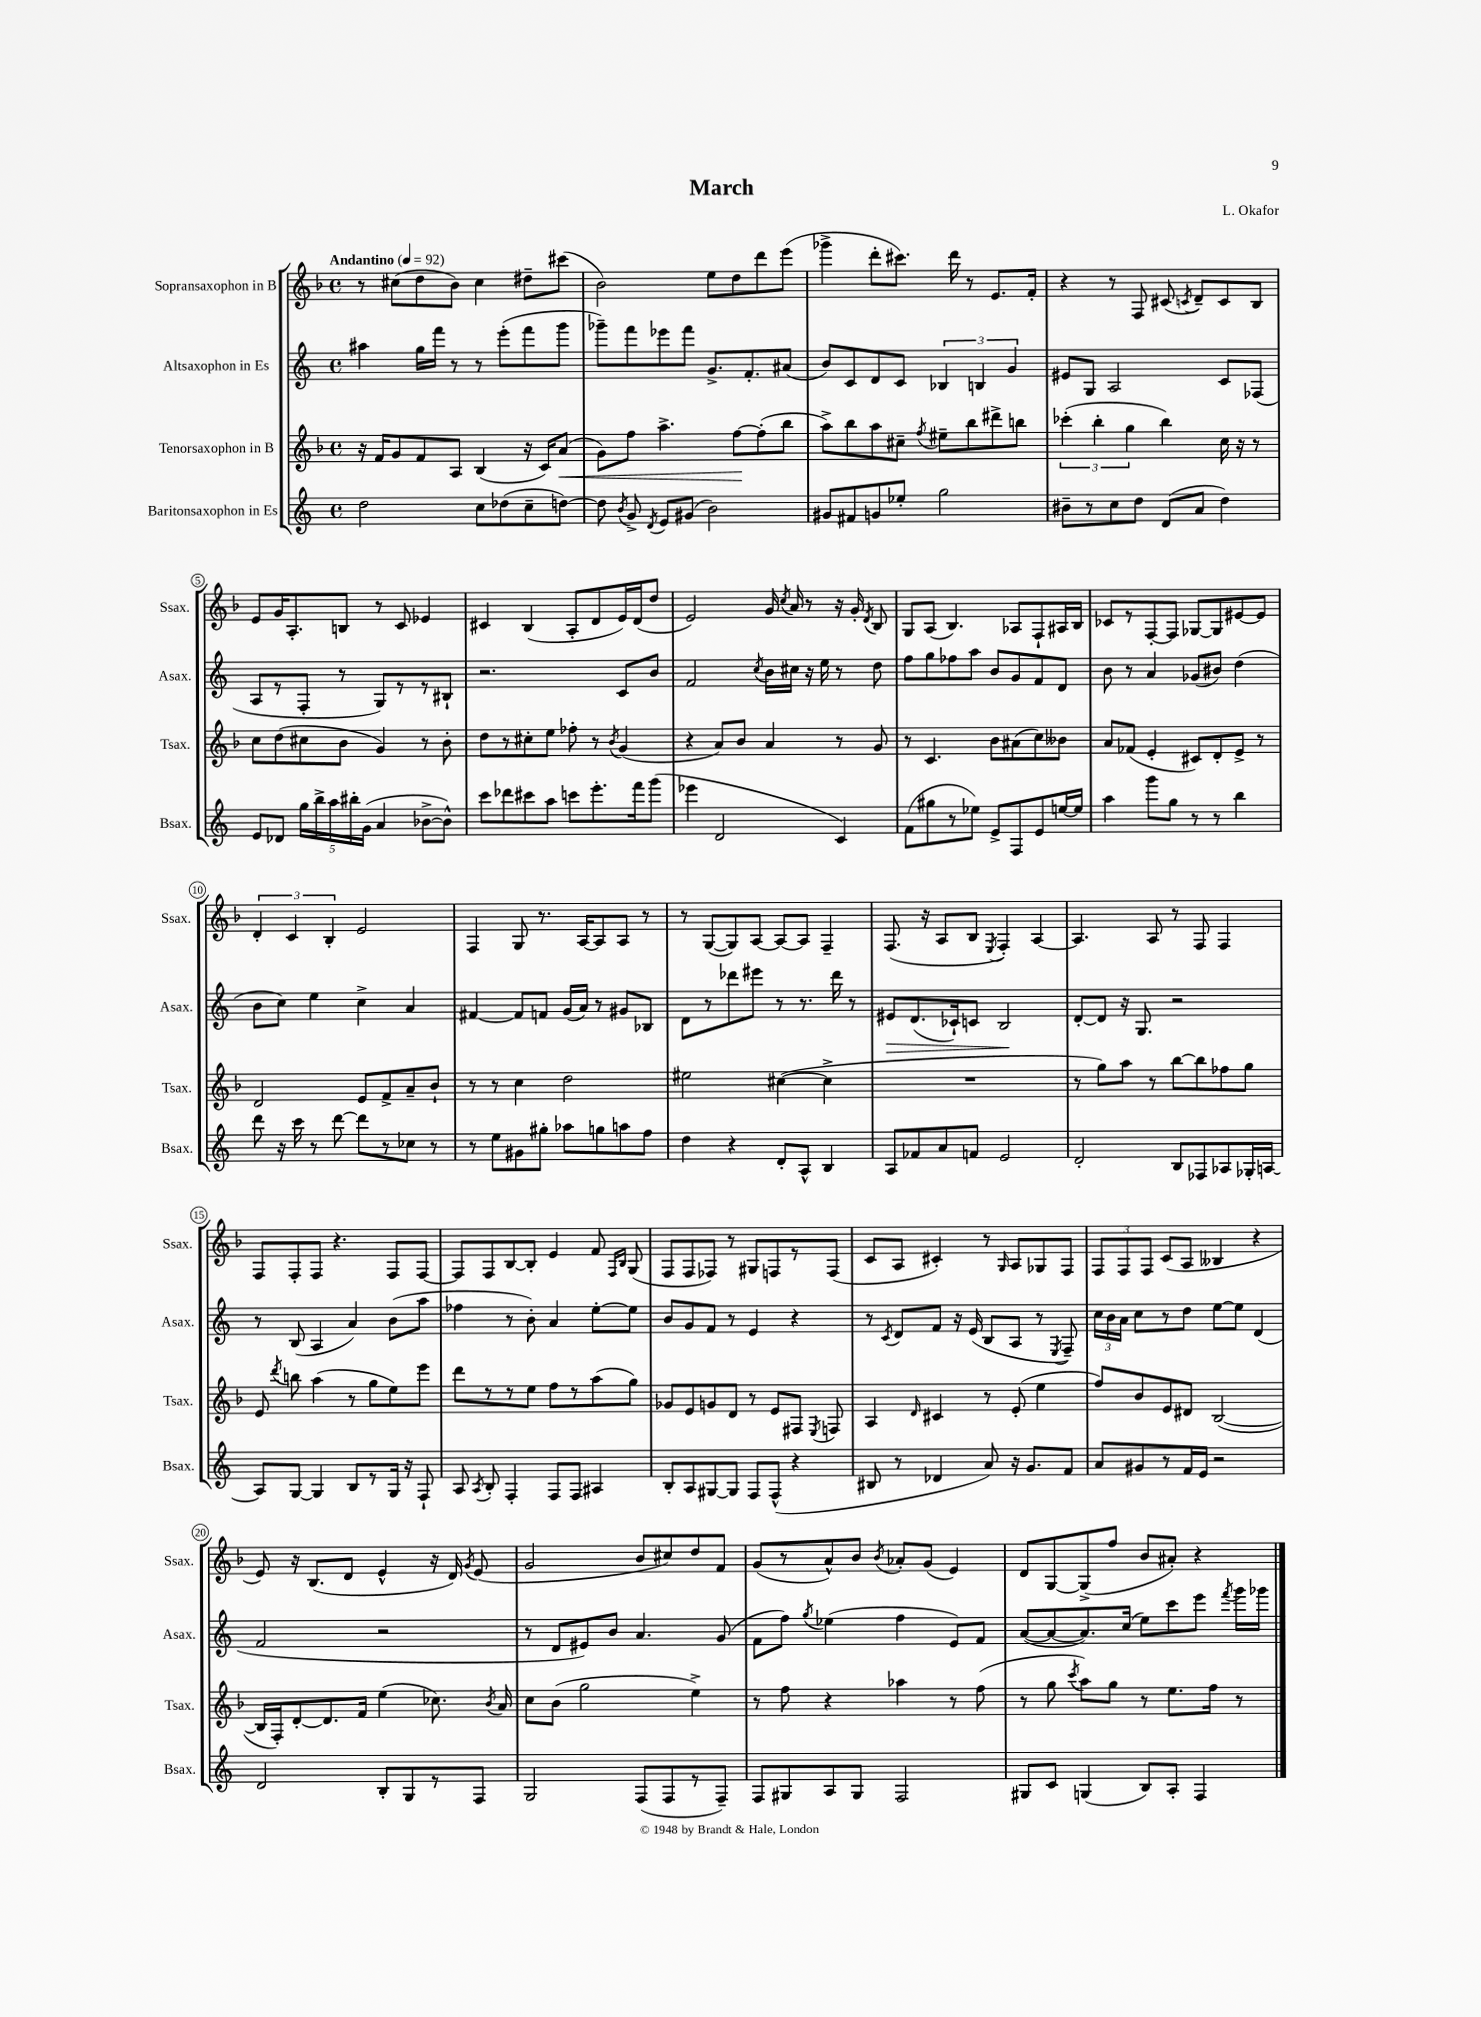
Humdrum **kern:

**kern	**kern	**dynam	**kern	**dynam	**kern
*part4	*part3	*part3	*part2	*part2	*part1
*staff4	*staff3	*staff3	*staff2	*staff2	*staff1
*I"Baritonsaxophon in Es	*I"Tenorsaxophon in B	*	*I"Altsaxophon in Es	*	*I"Sopransaxophon in B
*I'Bsax.	*I'Tsax.	*	*I'Asax.	*	*I'Ssax.
*clefG2	*clefG2	*	*clefG2	*	*clefG2
*k[]	*k[b-]	*	*k[]	*	*k[b-]
*M4/4	*M4/4	*	*M4/4	*	*M4/4
*met(c)	*met(c)	*	*met(c)	*	*met(c)
*MM92	*MM92	*	*MM92	*	*MM92
=1	=1	=1	=1	=1	=1
!	!	!	!	!	!LO:TX:a:B:t=Andantino
2dd\	16r	.	4aa#X\	.	8r
.	16f/KL	.	.	.	.
.	8g/	.	.	.	(8cc#X\L
.	8f/	.	16gg\LL	.	8dd\
.	.	.	16fff\JJ	.	.
.	8A/J	.	8r	.	8b-\J)
8cc\L	(4B-/	.	8r	.	4cc#\
(8dd-X\	.	.	(8eee'\L	.	.
8cc~\	16r	.	8fff\	.	8dd#X~\L
.	16c/KL)	.	.	.	.
!	!	!LO:HP:b	!	!	!
[8ddn\J)	(8a/J	<	8ggg\J	.	(8ccc#X\J
=2	=2	=2	=2	=2	=2
8dd\]	8g\L)	.	8ggg-X~\L)	.	2b-\)
8qb/	.	.	.	.	.
8g^/	8ff\J	.	8fff\	.	.
8qd/	.	.	.	.	.
8e/L	4.aa^\	.	8eee-X\	.	.
(8g#X/J	.	.	8fff\J	.	.
2b\)	.	.	8.g^/L	.	8ee\L
.	[8ff\L	.	.	.	8dd\
.	.	.	8.f'/	.	.
.	(8ff'\]	[	.	.	8ddd\
.	8bb-\J	.	(8a#X/J	.	(8eee\J
=3	=3	=3	=3	=3	=3
8g#X/L	8aa^\L)	.	8b/L)	.	4ggg-X^\
8f#X/	8bb-\	.	8c/	.	.
8gn/	8aa\	.	8d/	.	8ddd'\L
8ee-X'/J	8cc#X~\J	.	8c/J	.	8.ccc#X\J)
.	8qff/	.	.	.	.
2gg\	8ee#X~\L	.	6B-X/	.	.
.	.	.	.	.	16ddd\
.	8bb-\	.	.	.	8r
.	.	.	6Bn/	.	.
.	8ddd#X^\	.	.	.	8.e/L
.	.	.	6g/	.	.
.	8bbn\J	.	.	.	.
.	.	.	.	.	16f'/Jk
=4	=4	=4	=4	=4	=4
8b#X~\L	(6ccc-X'\	.	8e#X/L	.	4r
8r	.	.	8G/J	.	.
.	6bb-'\	.	.	.	.
8cc\	.	.	2A/	.	8r
.	6gg\	.	.	.	.
8dd\J	.	.	.	.	8F/
(8d/L	4bb-\)	.	.	.	(8c#X/
.	.	.	.	.	8qcn/
8a/J	.	.	.	.	8d~/L)
4dd\)	16cc\	.	8c/L	.	8c/
.	16r	.	.	.	.
.	8r	.	(8F-X/J	.	8B-/J
!!LO:LB:g=z
=5	=5	=5	=5	=5	=5
8e/L	8cc\L	.	8A/L	.	8e/L
8d-X/J	(8dd\	.	8r	.	16g/K
.	.	.	.	.	8.A'/
20gg\LL	8cc#X\	.	8F'/J	.	.
20bb^\	.	.	.	.	.
20aa\	.	.	.	.	.
.	8b-\J	.	8r	.	8Bn/J
20bb#X'\	.	.	.	.	.
(20g\JJ	.	.	.	.	.
4a/	4g/)	.	8G/L)	.	8r
.	.	.	8r	.	8c/
[8b-X^\L	8r	.	8r	.	4e-X/
8b-^^\J])	8b-'\	.	8B#X`/J	.	.
=6	=6	=6	=6	=6	=6
8ccc\L	8dd\L	.	2.r	.	4c#X/
8ddd-X\	8r	.	.	.	.
8ccc#X\	8cc#X'\	.	.	.	(4B-/
8aa\J	8ee\J	.	.	.	.
8cccn\L	8ff-X'\	.	.	.	8A'/L
8.eee'\	8r	.	.	.	8d/
.	8qb-/	.	.	.	.
.	(4g/	.	8c/L	.	16e/L)
16fff\k	.	.	.	.	(16d/J
(8ggg\J	.	.	8b/J	.	8dd/J
=7	=7	=7	=7	=7	=7
4eee-X\	4r	.	2f/	.	2e/)
2d/	8a/L)	.	.	.	.
.	8b-/J	.	.	.	.
.	.	.	8qcc/	.	.
.	4a/	.	16b\LL	.	16g/
.	.	.	.	.	8qcc/
.	.	.	16cc#X\JJ	.	16a/
.	.	.	16r	.	8r
.	.	.	16ee\	.	.
4c/)	8r	.	8r	.	16r
.	.	.	.	.	16g'/
.	.	.	.	.	8qd/
.	8g/	.	8dd\	.	8B-/
=8	=8	=8	=8	=8	=8
(8f\L	8r	.	8ff\L	.	8G/L
8gg#X\	4.c/	.	8gg\	.	(8A/J
8r	.	.	8ff-X\	.	4.B-/)
8ee-X\J)	.	.	8aa\J	.	.
8e^/L	8b-\L	.	8b/L	.	.
8F/	(8a#X\	.	8g/	.	8A-X/L
8e/	8cc\)	.	8f/	.	8F`/
[16een/L	8b--X\J	.	8d/J	.	16A#X/L
16ee/JJ]	.	.	.	.	16B-/JJ
=9	=9	=9	=9	=9	=9
4aa\	8a/L	.	8b\	.	8c-X/L
.	(8f-X/J	.	8r	.	8r
8ggg\L	4e'/	.	4a/	.	[8F'/
8gg\J	.	.	.	.	8F/J]
8r	8c#X/L)	.	(8g-X/L	.	[8G-X/L
8r	8d'/	.	8b#X/J)	.	8G-/]
4bb\	8e^/J	.	(4dd\	.	[8e#X/
.	8r	.	.	.	8e#/J]
!!LO:LB:g=z
=10	=10	=10	=10	=10	=10
8ddd\	2d/	.	8b\L	.	6d'/
16r	.	.	8cc\J)	.	.
.	.	.	.	.	6c/
16ccc\	.	.	.	.	.
8r	.	.	4ee\	.	.
.	.	.	.	.	6B-'/
[8ddd\	.	.	.	.	.
8ddd\L]	8e/L	.	4cc^\	.	2e/
8r	8f^/	.	.	.	.
8cc-X\J	8a~/	.	4a/	.	.
8r	8b-`/J	.	.	.	.
=11	=11	=11	=11	=11	=11
8r	8r	.	[4f#X/	.	4F/
8ee\L	8r	.	.	.	.
8g#X\	4cc\	.	8f#/L]	.	8G/
8gg#X'\J	.	.	8fn/J	.	8.r
8aa-X\L	2dd\	.	(16g/LL	.	.
.	.	.	16a/JJ)	.	[16A/KL
8ggn\	.	.	8r	.	8A/]
8aan\	.	.	8g#X/L	.	8A/J
8ff\J	.	.	8B-X/J	.	8r
=12	=12	=12	=12	=12	=12
4dd\	2ee#X\	.	8d\L	.	8r
.	.	.	8r	.	([8G/L
4r	.	.	8ddd-X\	.	8G/])
.	.	.	8eee#X\J	.	[8A/J
8d'/L	([4cc#X\	.	8r	.	8A/L_
8A^^/J	.	.	8.r	.	8A/J]
4B/	4cc#^\]	.	.	.	4F~/
.	.	.	16ddd-\	.	.
.	.	.	8r	.	.
=13	=13	=13	=13	=13	=13
!	!	!	!	!LO:HP:b	!
8A/L	1r	.	8e#X/L	>	(8.F/
8f-X/	.	.	(8.d/	.	.
.	.	.	.	.	16r
8a/	.	.	.	.	8A/L
.	.	.	16c-X`/k)	.	.
8fn/J	.	.	8cn/J	.	8B-/J
.	.	.	.	.	8qE/
2e/	.	.	2B/	.	4F'/)
.	.	.	.	.	[4A/
.	.	.	.	]	.
=14	=14	=14	=14	=14	=14
2d'/	8r	.	[8d'/L	.	4.A/]
.	8gg\L)	.	8d/J]	.	.
.	8aa\J	.	16r	.	.
.	.	.	8.G/	.	.
.	8r	.	.	.	8A/
8B/L	[8bb-\L	.	2r	.	8r
8F-X/	8bb-\]	.	.	.	8F/
8A-X/	8ff-X\	.	.	.	4F/
16G-X'/L	8gg\J	.	.	.	.
[16An/JJ	.	.	.	.	.
!!LO:LB:g=z
=15	=15	=15	=15	=15	=15
8A/L]	8e/	.	8r	.	8F/L
.	8qddd/	.	.	.	.
[8G/J	8bbn\	.	(8B/	.	8F'/
4G/]	(4aa\	.	4A/	.	8F/J
.	.	.	.	.	4.r
8B/L	8r	.	4a/)	.	.
8r	8gg\L	.	.	.	.
16G/Jk	8ee\)	.	(8b\L	.	8F/L
16r	.	.	.	.	.
8F`/	8eee\J	.	8aa\J	.	[8F/J
=16	=16	=16	=16	=16	=16
8A/	8ddd\L	.	4ff-X\	.	8F/L]
8qA/	.	.	.	.	.
8B'/	8r	.	.	.	8F/
4F'/	8r	.	8r	.	[8B-/
.	8ee\J	.	8b'\)	.	8B-'/J]
8F/L	8ff\L	.	4a/	.	4e/
8F/J	8r	.	.	.	.
4A#X/	(8aa\	.	[8ee'\L	.	8f/
.	.	.	.	.	16qqF/LL
.	.	.	.	.	16qqB-/JJ
.	8gg\J)	.	8ee\J]	.	(8G/
=17	=17	=17	=17	=17	=17
8B'/L	8g-X/L	.	8b/L	.	8F/L
8A/	8e/	.	8g/	.	8F/
[8G#X/	8gn/	.	8f/J	.	8F-X/J)
8G#/J]	8d/J	.	8r	.	8r
8F/L	8r	.	4e/	.	8G#X/L
(8F^^/J	8e/L	.	.	.	8Fn/
4r	8F#X/J	.	4r	.	8r
.	8qE/	.	.	.	.
.	8Fn/	.	.	.	(8F/J
=18	=18	=18	=18	=18	=18
8B#X/	4A/	.	8r	.	8c/L
.	.	.	8qc/	.	.
8r	.	.	8d/L	.	8A/J
.	16qqd/	.	.	.	.
4d-X/	4c#X/	.	8f/J	.	4c#X'/)
.	.	.	16r	.	.
.	.	.	(16e/	.	.
8a/)	8r	.	8B/L	.	8r
.	.	.	.	.	16qqG/
16r	(8e'/	.	8A/J	.	8A/L
8.g/L	.	.	.	.	.
.	4ee\	.	8r	.	8G-X/
.	.	.	8qE/	.	.
8f/J	.	.	8F~/)	.	8F/J
=19	=19	=19	=19	=19	=19
8a/L	8ff/L)	.	24cc\LL	.	12F/L
.	.	.	24b\	.	.
.	.	.	24a\JJ	.	12F/
8g#X/	8b-/	.	8cc\L	.	.
.	.	.	.	.	12F/J
8r	8e/	.	8r	.	(8c/L
16f/L	8d#X/J	.	8dd\J	.	8A/J
16e/JJ	.	.	.	.	.
2r	([2B-/	.	[8ee\L	.	4B--X/
.	.	.	8ee\J]	.	.
.	.	.	(4d/	.	4r
!!LO:LB:g=z
=20	=20	=20	=20	=20	=20
2d/	16B-/LL]	.	2f/	.	8e/)
.	16F'/J)	.	.	.	.
.	[8d'/	.	.	.	16r
.	.	.	.	.	(8.B-/L
.	8.d/]	.	.	.	.
.	.	.	.	.	8d/J
.	16f/Jk	.	.	.	.
8B'/L	(4ee\	.	2r	.	4e^^/
8G/	.	.	.	.	.
8r	8.cc-X\)	.	.	.	16r
.	.	.	.	.	16d/)
.	.	.	.	.	8qg/
8F/J	.	.	.	.	(8e/
.	8qb-/	.	.	.	.
.	16a/	.	.	.	.
=21	=21	=21	=21	=21	=21
2G/	8cc\L	.	8r	.	2g/
.	(8b-\J	.	8d/L	.	.
.	2gg\	.	8e#X/)	.	.
.	.	.	8b/J	.	.
(8F/L	.	.	4.a/	.	8b-/L
8F/	.	.	.	.	8cc#X/)
8r	4ee^\)	.	.	.	8dd/
8F~/J)	.	.	(8g/	.	8f/J
=22	=22	=22	=22	=22	=22
8F/L	8r	.	8f\L	.	(8g/L
8G#X/	8ff\	.	8ff\J)	.	8r
.	.	.	8qgg/	.	.
8A/	4r	.	(4ee-X\	.	8a^^/)
8G#/J	.	.	.	.	8b-/J
.	.	.	.	.	8qb-/
2F/	4aa-X\	.	4ff\	.	8a-X'/L
.	.	.	.	.	(8g/J
.	8r	.	8e/L)	.	4e/)
.	(8ff\	.	8f/J	.	.
=23	=23	=23	=23	=23	=23
8G#X/L	8r	.	([8a/L	.	8d/L
8c/J	8gg\	.	8a/_	.	[8G/
.	8qccc/	.	.	.	.
(4Gn/	8aa\L)	.	8.a/])	.	(8G^/]
.	8gg\J	.	.	.	8ff/J
.	.	.	(16cc/Jk	.	.
8B/L)	8r	.	8ee\L)	.	8b-/L
8A'/J	8.ee\L	.	8ccc\	.	8a#X'/J)
4F/	.	.	8eee\J	.	4r
.	16ff\Jk	.	.	.	.
.	.	.	8qfff/	.	.
.	8r	.	16ggg\LL	.	.
.	.	.	16ggg-X\JJ	.	.
==	==	==	==	==	==
*-	*-	*-	*-	*-	*-
